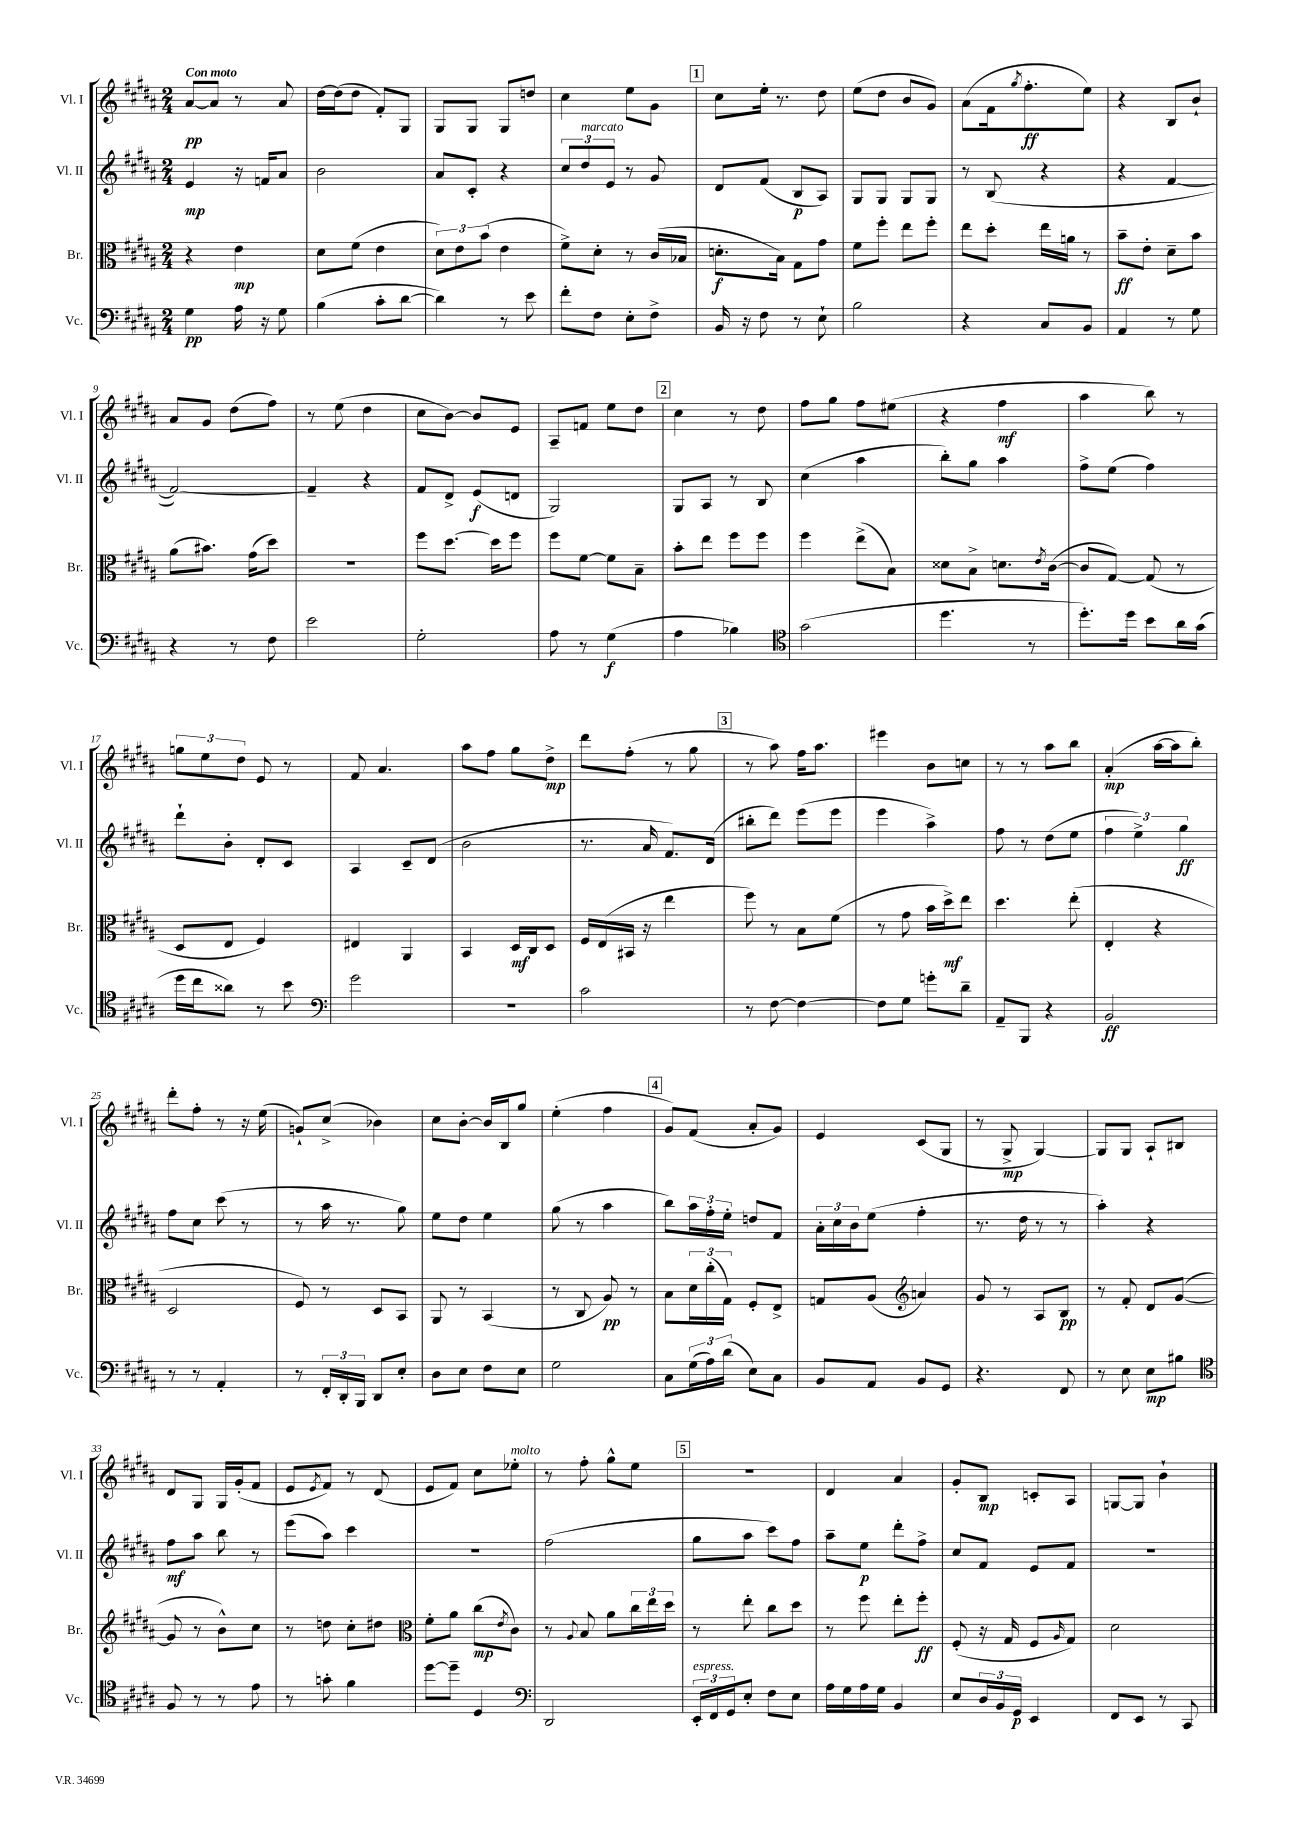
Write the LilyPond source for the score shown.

<<
\new StaffGroup <<
\new Staff = "s0" \with { instrumentName = "Vl. I" shortInstrumentName = "Vl. I" } {
    \clef treble \key b \major \numericTimeSignature \time 2/4 \tempo "Con moto"
    ais'8~\pp ais'8 r8 ais'8 |
    dis''16~ dis''16( dis''8 fis'8-.) gis8 |
    gis8 gis8 gis8 d''8 |
    cis''4 e''8 gis'8 |
    \mark \markup { \box "1" } cis''8 e''16-. r8. dis''8 |
    e''8( dis''8 b'8 gis'8) |
    ais'8( fis'16 \acciaccatura { gis''8 } fis''8.-.\ff e''8) |
    r4 b8 b'8-! |
    ais'8 gis'8 dis''8( fis''8) |
    r8 e''8( dis''4 |
    cis''8 b'8~) b'8 e'8 |
    ais8-- f'8 e''8 dis''8 |
    \mark \markup { \box "2" } cis''4 r8 dis''8 |
    fis''8 gis''8 fis''8 eis''8( |
    r4 fis''4\mf |
    ais''4 b''8) r8 |
    \tuplet 3/2 { g''8 e''8 dis''8 } e'8 r8 |
    fis'8 ais'4. |
    ais''8 fis''8 gis''8 dis''8->\mp |
    dis'''8 fis''8-.( r8 gis''8 |
    \mark \markup { \box "3" } r8 ais''8) fis''16 ais''8. |
    eis'''4 b'8 c''8 |
    r8 r8 ais''8 b''8 |
    ais'4-.\mp( ais''16~ ais''16 b''8-.) |
    dis'''8-. fis''8-. r8 r16 e''16( |
    g'8-!) cis''8->( bes'4) |
    cis''8 b'8~-. b'16 b16 gis''8 |
    e''4-.( fis''4 |
    \mark \markup { \box "4" } gis'8) fis'8( ais'8-. gis'8) |
    e'4 cis'8( gis8 |
    r8 gis8->\mp gis4~) |
    gis8 gis8 ais8-! bis8 |
    dis'8 gis8 gis16 gis'16-.( fis'8 |
    e'8 \acciaccatura { e'8 } fis'8) r8 dis'8( |
    e'8 fis'8) cis''8 ees''8-.^\markup { \italic "molto" } |
    r8 fis''8-. gis''8-^ e''8 |
    \mark \markup { \box "5" } R2 |
    dis'4 ais'4 |
    gis'8-. b8\mp c'8-. ais8 |
    g8~ g8 b'4-! \bar "|." |
}
\new Staff = "s1" \with { instrumentName = "Vl. II" shortInstrumentName = "Vl. II" } {
    \clef treble \key b \major \numericTimeSignature \time 2/4
    e'4\mp r16 f'16 ais'8 |
    b'2 |
    ais'8 cis'8-. r4 |
    \tuplet 3/2 { cis''8 dis''8^\markup { \italic "marcato" } e'8 } r8 gis'8 |
    \mark \markup { \box "1" } dis'8 fis'8( b8\p ais8) |
    gis8 gis8 gis8 gis8 |
    r8 b8( r4 |
    r4 fis'4~ |
    fis'2~) |
    fis'4-- r4 |
    fis'8 dis'8-> e'8\f( d'8 |
    gis2) |
    \mark \markup { \box "2" } gis8 ais8 r8 b8 |
    cis''4( ais''4 |
    b''8-.) gis''8 ais''4 |
    fis''8-> e''8( fis''4) |
    dis'''8-! b'8-. dis'8-. cis'8 |
    ais4 cis'8-- dis'8( |
    b'2 |
    r8. ais'16 fis'8.) dis'16( |
    \mark \markup { \box "3" } bis''8-. dis'''8) e'''8( e'''8 |
    e'''4 ais''4->) |
    fis''8 r8 dis''8( e''8 |
    \tuplet 3/2 { fis''4 e''4->) gis''4\ff } |
    fis''8 cis''8 cis'''8( r8 |
    r8 ais''16 r8. gis''8) |
    e''8 dis''8 e''4 |
    gis''8( r8 ais''4 |
    \mark \markup { \box "4" } b''8) \tuplet 3/2 { ais''16 fis''16-. e''16-. } d''8 fis'8 |
    \tuplet 3/2 { ais'16-. cis''16 b'16 } e''8( fis''4-. |
    r8. dis''16 r8 r8 |
    ais''4-.) r4 |
    fis''8\mf ais''8 b''8 r8 |
    e'''8( ais''8) cis'''4 |
    r2 |
    fis''2( |
    \mark \markup { \box "5" } gis''8 ais''8 cis'''8) fis''8 |
    ais''8-- e''8\p dis'''8-. fis''8-> |
    cis''8 fis'8 e'8 fis'8 |
    R2 \bar "|." |
}
\new Staff = "s2" \with { instrumentName = "Br." shortInstrumentName = "Br." } {
    \clef alto \key b \major \numericTimeSignature \time 2/4
    r4 e'4\mp |
    dis'8 fis'8( e'4 |
    \tuplet 3/2 { dis'8) e'8 b'8( } e'4 |
    fis'8->) dis'8-. r8 cis'16( bes16 |
    \mark \markup { \box "1" } d'8.-.\f b16) gis8 gis'8 |
    fis'8 fis''8-. e''8 fis''8-. |
    e''8 dis''8-. e''16 a'16 r8 |
    b'8--\ff e'8-. dis'8-- b'8 |
    ais'8( bis'8.) gis'16( dis''8) |
    r2 |
    fis''8 dis''8.~ dis''16 fis''8 |
    fis''8 fis'8~ fis'8 b8-- |
    \mark \markup { \box "2" } b'8-. e''8 fis''8 fis''8 |
    fis''4 e''8->( b8) |
    disis'8 b8-> d'8. \acciaccatura { e'8 } cis'16~( |
    cis'8 gis8~) gis8( r8 |
    dis8 e8 fis4) |
    eis4 ais,4 |
    b,4 dis16\mf cis16 dis8 |
    fis16 e16( bis,16 r16 e''4 |
    \mark \markup { \box "3" } fis''8) r8 b8 fis'8( |
    r8 gis'8 b'16 dis''16->\mf) e''8 |
    dis''4. e''8-.( |
    e4-. r4 |
    dis2 |
    fis8) r8 dis8 b,8 |
    ais,8 r8 b,4( |
    r8 cis8 ais8\pp) r8 |
    \mark \markup { \box "4" } b8 \tuplet 3/2 { dis'16 cis''16-.( gis16) } fis8-. e8-> |
    g8 ais8( \clef treble a'4) |
    gis'8 r8 ais8 b8\pp |
    r8 fis'8-. dis'8 gis'8~( |
    gis'8 r8 b'8-^) cis''8 |
    r8 d''8 cis''8-. dis''8 |
    \clef alto fis'8-. ais'8 cis''8\mp( \acciaccatura { e'8 } cis'8) |
    r8 \appoggiatura { ais8 } b8 ais'8 \tuplet 3/2 { cis''16 e''16 dis''16 } |
    \mark \markup { \box "5" } r8 e''8-. cis''8 dis''8 |
    r8 fis''8 e''8-. fis''8-.\ff |
    fis8-.( r16 gis16 fis8 \grace { ais16 } gis8) |
    dis'2 \bar "|." |
}
\new Staff = "s3" \with { instrumentName = "Vc." shortInstrumentName = "Vc." } {
    \clef bass \key b \major \numericTimeSignature \time 2/4
    gis4\pp ais16 r16 gis8 |
    b4( cis'8-. dis'8~ |
    dis'4) r8 e'8 |
    fis'8-. fis8 e8-. fis8-> |
    \mark \markup { \box "1" } b,16 r16 fis8 r8 e8-! |
    b2 |
    r4 cis8 b,8 |
    ais,4 r8 gis8 |
    r4 r8 fis8 |
    e'2 |
    gis2-. |
    ais8 r8 gis4\f( |
    \mark \markup { \box "2" } ais4 bes4) |
    \clef tenor gis'2( |
    dis''4. r8 |
    dis''8.-.) dis''16 b'8 ais'16 gis'16( |
    dis''16 cis''16 aisis'8) r8 b'8 |
    \clef bass gis'2 |
    R2 |
    cis'2 |
    \mark \markup { \box "3" } r8 fis8~ fis4~ |
    fis8 gis8 g'8-. dis'8-- |
    ais,8-- b,,8 r4 |
    b,2\ff |
    r8 r8 ais,4-. |
    r8 \tuplet 3/2 { fis,16-. dis,16-. b,,16 } dis,8 e8-. |
    dis8 e8 fis8 e8 |
    gis2 |
    \mark \markup { \box "4" } cis8 \tuplet 3/2 { gis16( ais16) dis'16( } e8) cis8 |
    b,8 ais,8 b,8 gis,8 |
    r4. fis,8 |
    r8 e8 e8\mp bis8 |
    \clef tenor fis8 r8 r8 e'8 |
    r8 g'8-. fis'4 |
    dis''8~ dis''8-- dis4 |
    \clef bass dis,2 |
    \mark \markup { \box "5" } \tuplet 3/2 { e,16-.^\markup { \italic "espress." } fis,16 gis,16 } e8-. fis8 e8 |
    ais16 gis16 ais16 gis16 b,4 |
    e8 \tuplet 3/2 { dis16 b,16 gis,16\p } e,4 |
    fis,8 e,8 r8 cis,8 \bar "|." |
}
>>
>>
